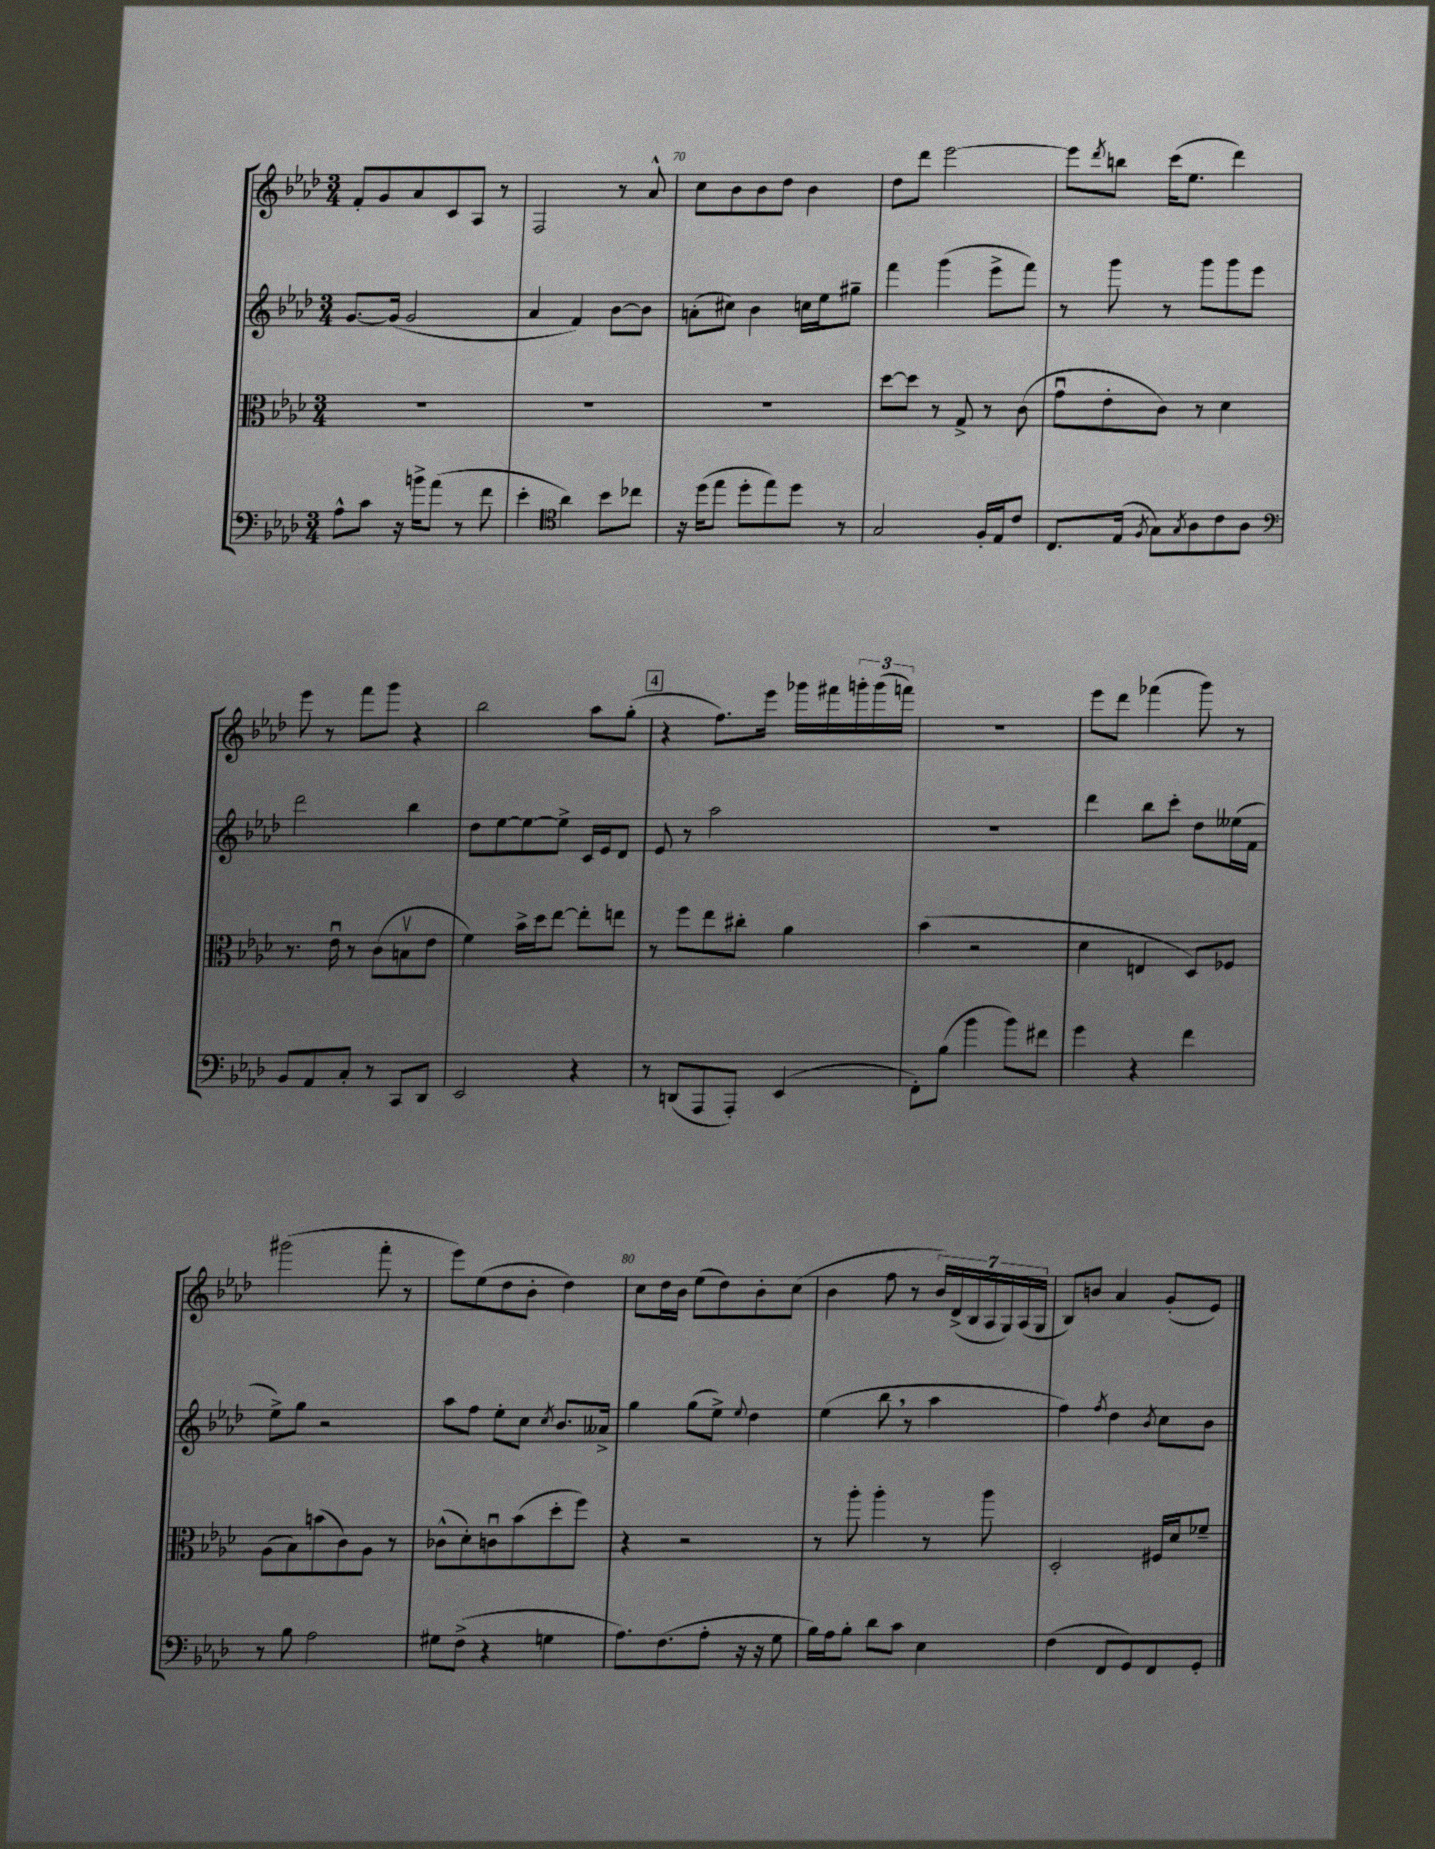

**kern	**kern	**kern	**kern
*part4	*part3	*part2	*part1
*staff4	*staff3	*staff2	*staff1
*clefF4	*clefC3	*clefG2	*clefG2
*k[b-e-a-d-]	*k[b-e-a-d-]	*k[b-e-a-d-]	*k[b-e-a-d-]
*M3/4	*M3/4	*M3/4	*M3/4
=68	=68	=68	=68
8A-^^\L	2.r	[8.g/L	8f'/L
8c\J	.	.	8g/
.	.	(16g/Jk]	.
16r	.	2g/	8a-/
16bn^\KL	.	.	.
(8a-\J	.	.	8c/
8r	.	.	8A-/J
8f\	.	.	8r
=69	=69	=69	=69
4e-'\	2.r	4a-/	2F/
*clefC4	*	*	*
4a-\)	.	4f/)	.
8b-\L	.	[8b-\L	8r
8cc-X\J	.	8b-\J]	8a-^^/
=70	=70	=70	=70
16r	2.r	(8an'\L	8cc\L
(16dd-\KL	.	.	.
8ee-\J	.	8cc#X\J)	8b-\
8dd-'\L	.	4b-\	8b-\
8ee-\)	.	.	8dd-\J
8dd-\J	.	16ccn\LL	4b-\
.	.	16ee-\J	.
8r	.	8gg#X~\J	.
=71	=71	=71	=71
2G/	[8dd-\L	4fff\	8dd-\L
.	8dd-\J]	.	8ddd-\J
.	8r	(4ggg\	[2eee-\
.	8G^/	.	.
16F'/LL	8r	8eee-^\L	.
16E-/J	.	.	.
8c/J	(8c\	8fff\J)	.
=72	=72	=72	=72
8.C/L	8gu\L	8r	8eee-\L]
.	.	.	8qddd-/
.	8e-'\	8ggg\	8bbn\J
(16E-/Jk	.	.	.
8qF/	.	.	.
8G\L)	8c\J)	8r	(16ccc\KL
.	.	.	8.ee-\J
8qG/	.	.	.
8A-\	8r	8ggg\L	.
8c\	4d-\	8ggg\	4ddd-\)
8A-\J	.	8eee-\J	.
!!LO:LB:g=z
=73	=73	=73	=73
*clefF4	*	*	*
8BB-/L	8.r	2ddd-\	8eee-\
8AA-/	.	.	8r
.	16e-u\	.	.
8C'/J	8r	.	8fff\L
8r	(8c\L	.	8ggg\J
8CC/L	8Bnv\	4bb-\	4r
8DD-/J	8e-\J	.	.
=74	=74	=74	=74
2EE-/	4f\)	8dd-\L	2bb-\
.	.	[8ee-\	.
.	16b-^\LL	8ee-\_	.
.	16dd-\J	.	.
.	[8ee-\J	8ee-^\J]	.
4r	8ee-'\L]	16c/LL	8aa-\L
.	.	16e-/J	.
.	8een\J	8d-/J	(8gg'\J
!!LO:REH:place=s1:t=4
=75	=75	=75	=75
8r	8r	8e-/	4r
(8DDn/L	8ff\L	8r	.
8AAA-/	8ee-\	2aa-\	8.ff\L)
8AAA-'/J)	8cc#X'\J	.	.
.	.	.	16eee-\Jk
(4EE-/	4a-\	.	16ggg-X\LL
.	.	.	16fff#X\
.	.	.	24gggn'\
.	.	.	(24ggg\
.	.	.	24fffn\JJ)
=76	=76	=76	=76
8FF'\L)	(4b-\	2.r	2.r
(8B-\J	.	.	.
4b-\	2r	.	.
8b-\L)	.	.	.
8f#X\J	.	.	.
=77	=77	=77	=77
4g\	4d-\	4ddd-\	8eee-\L
.	.	.	8ddd-\J
4r	4En/	8bb-\L	(4fff-X\
.	.	8ccc'\J	.
4f\	8D-/L)	8dd-\L	8ggg\)
.	8F-X/J	(16ee--X\L	8r
.	.	16f\JJ	.
!!LO:LB:g=z
=78	=78	=78	=78
8r	(8A-\L	8ee-^\L)	(2ggg#X\
8B-\	8B-\)	8gg\J	.
2A-\	(8bn\	2r	.
.	8c\)	.	.
.	8A-\J	.	8fff'\
.	8r	.	8r
=79	=79	=79	=79
8G#X\L	(8c-X^^\L	8aa-\L	8eee-\L)
(8F^\J	8d-'\)	8ff\J	(8ee-\
4r	8cnu\	8ee-'\L	8dd-\
.	(8b-\	8cc\J	8b-'\J
.	.	8qcc/	.
4Gn\	8dd-'\	8.b-/L	4dd-\)
.	8ff\J)	.	.
.	.	16a--X^/Jk	.
=80	=80	=80	=80
8.A-\L)	4r	4gg\	8cc\L
.	.	.	16dd-\L
(8.F\	.	.	16b-\JJ
.	2r	(8gg\L	(8ee-\L
8A-'\J	.	8ee-^\J)	8dd-\)
.	.	8qqee-/	.
16r	.	4dd-\	8b-'\
16r	.	.	.
8G\	.	.	(8cc\J
=81	=81	=81	=81
16B-\LL)	8r	(4ee-\	4b-\
16A-\J	.	.	.
8B-'\J	8aa-'\	.	.
8d-\L	4aa-'\	8bb-,\	8ff\
8c\J	.	8r	8r
4E-\	8r	4aa-\	28b-/LL)
.	.	.	(28d-^/
.	.	.	28B-/
.	.	.	28A-/
.	8aa-\	.	.
.	.	.	28G/)
.	.	.	(28A-/
.	.	.	28G/JJ
=82	=82	=82	=82
(4F\	2D-'/	4ff\)	8B-/L)
.	.	.	8bn/J
.	.	8qff/	.
8FF/L	.	4dd-\	4a-/
8GG/)	.	.	.
.	.	8qb-/	.
8FF/	16F#X/LL	8cc\L	(8g'/L
.	16d-/J	.	.
8GG'/J	8f-X~/J	8b-\J	8e-/J)
==	==	==	==
*-	*-	*-	*-
